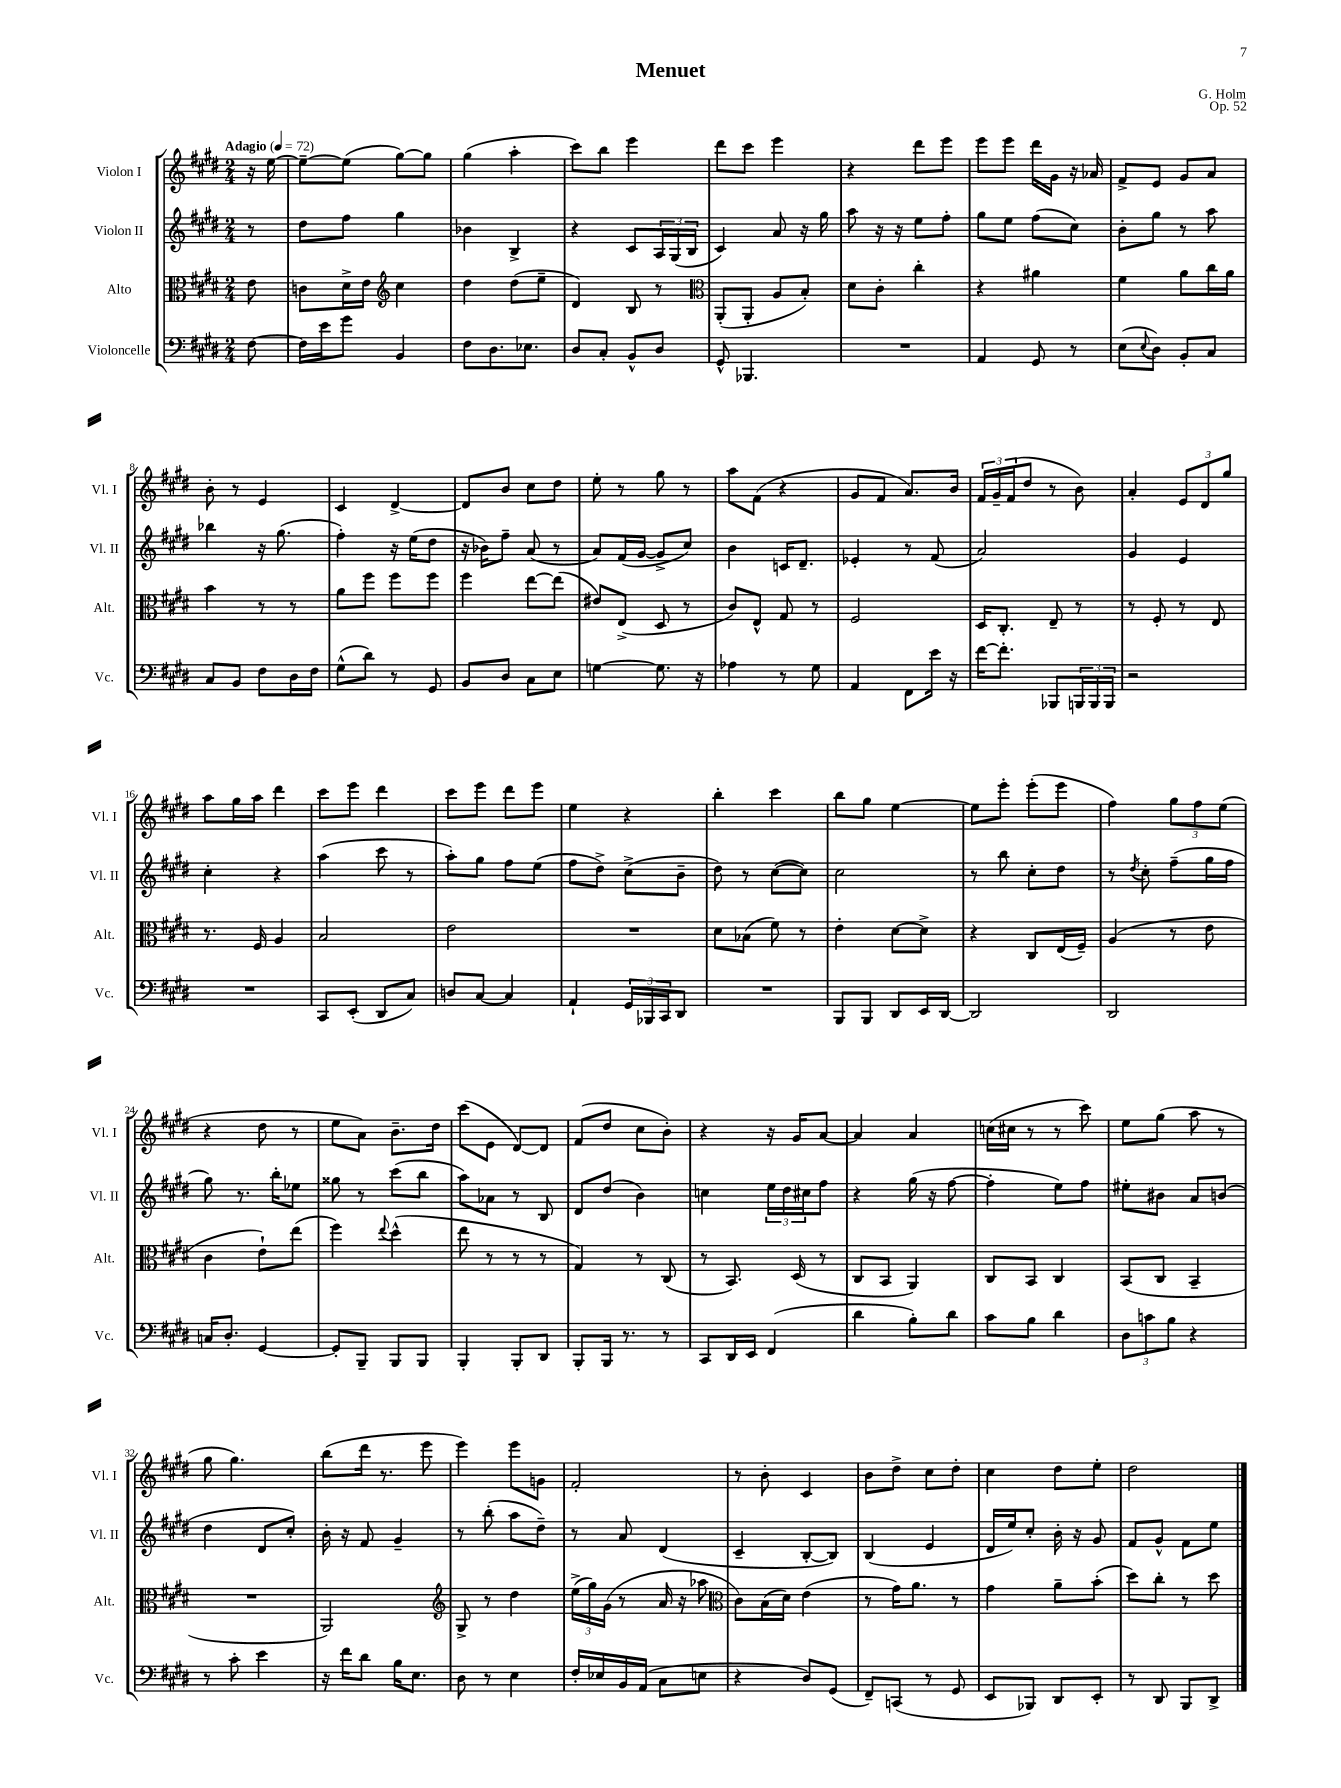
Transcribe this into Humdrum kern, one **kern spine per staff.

**kern	**kern	**kern	**kern
*staff4	*staff3	*staff2	*staff1
*clefF4	*clefC3	*clefG2	*clefG2
*k[f#c#g#d#]	*k[f#c#g#d#]	*k[f#c#g#d#]	*k[f#c#g#d#]
*M2/4	*M2/4	*M2/4	*M2/4
*MM72	*MM72	*MM72	*MM72
[8F#\	8e\	8r	16r
.	.	.	[16ee\
=	=	=	=
16F#\]LL	8c\L	8dd#\L	8ee~\_L
16e\J	.	.	.
8g#\J	16d#^\L	8ff#\J	(8ee\]J
.	16e\JJ	.	.
*	*clefG2	*	*
4BB/	4cc#\	4gg#\	[8gg#\L)
.	.	.	8gg#\]J
=	=	=	=
8F#\L	4dd#\	4b-\	(4gg#\
8.D#\	.	.	.
.	(8dd#\L	4B^/	4aa'\
8.E-\J	.	.	.
.	8ee~\J	.	.
=	=	=	=
8D#/L	4d#/)	4r	8ccc#\L)
8C#'/J	.	.	8bb\J
8BB^^/L	8B/	8c#/L	4eee\
8D#/J	8r	24A/L	.
.	.	(24G#/	.
.	.	24B/JJ	.
=	=	=	=
*	*clefC3	*	*
8GG#^^/	(8AA'/L	4c#/)	8ddd#\L
4.BBB-/	8AA'/J	.	8ccc#\J
.	8A/L	8a/	4eee\
.	8B'/J)	16r	.
.	.	16gg#\	.
=	=	=	=
2r	8d#\L	8aa\	4r
.	8c#'\J	16r	.
.	.	16r	.
.	4cc#'\	8ee\L	8ddd#\L
.	.	8ff#'\J	8eee\J
=	=	=	=
4AA/	4r	8gg#\L	8eee\L
.	.	8ee\J	8eee\J
8GG#/	4a#\	(8ff#\L	16ddd#\LL
.	.	.	16g#\JJ
8r	.	8cc#\J)	16r
.	.	.	16a-/
=	=	=	=
(8E\L	4f#\	8b'\L	8f#^/L
8qqE/	.	.	.
8D#\J)	.	8gg#\J	8e/J
8BB'/L	8a\L	8r	8g#/L
8C#/J	16cc#\L	8aa\	8a/J
.	16a\JJ	.	.
=	=	=	=
8C#/L	4b\	4bb-\	8b'\
8BB/J	.	.	8r
8F#\L	8r	16r	4e/
.	.	(8.gg#\	.
16D#\L	8r	.	.
16F#\JJ	.	.	.
=	=	=	=
(8G#^^\L	8a\L	4ff#'\)	4c#/
8d#\J)	8ff#\J	.	.
8r	8ff#\L	16r	[4d#^/
.	.	(16ee\LK	.
8GG#/	8ff#\J	8dd#\J	.
=	=	=	=
8BB/L	4ff#\	16r	8d#/]L
.	.	16b-\LK)	.
8D#/J	.	8ff#~\J	8b/J
8C#\L	[8ee\L	(8a/	8cc#\L
8E\J	(8ee\]J	8r	8dd#\J
=	=	=	=
[4G\	8e#/L)	8a/L)	8ee'\
.	(8E^/J	(16f#/L	8r
.	.	[16g#/JJ	.
8.G\]	8D#/	8g#^/]L	8gg#\
.	8r	8cc#/J)	8r
16r	.	.	.
=	=	=	=
4A-\	8c#/L)	4b\	8aa\L
.	8E^^/J	.	(8f#\J
8r	8G#/	16c/LK	4r
.	.	8.d#~/J	.
8G#\	8r	.	.
=	=	=	=
4AA/	2F#/	4e-'/	8g#/L
.	.	.	8f#/J
8FF#\L	.	8r	8.a/L)
16e\Jk	.	(8f#/	.
16r	.	.	16b/Jk
=	=	=	=
[16f#\LK	16D#/LK	2a/)	24f#/LL
.	.	.	24g#~/
8.f#'\]J	8.C#'/J	.	.
.	.	.	(24f#/J
.	.	.	8dd#/J
8BBB-/L	8E~/	.	8r
24BBB/L	8r	.	8b\)
24BBB/	.	.	.
24BBB/JJ	.	.	.
=	=	=	=
2r	8r	4g#/	4a'/
.	8F#'/	.	.
.	8r	4e/	12e/L
.	.	.	12d#/
.	8E/	.	.
.	.	.	12gg#/J
=	=	=	=
2r	8.r	4cc#'\	8aa\L
.	.	.	16gg#\L
.	16F#/	.	16aa\JJ
.	4A/	4r	4ddd#\
=	=	=	=
8CC#/L	2B/	(4aa\	8ccc#\L
(8EE'/J	.	.	8eee\J
8DD#/L	.	8ccc#\	4ddd#\
8C#/J)	.	8r	.
=	=	=	=
8D/L	2e\	8aa'\L)	8ccc#\L
[8C#/J	.	8gg#\J	8eee\J
4C#/]	.	8ff#\L	8ddd#\L
.	.	(8ee\J	8eee\J
=	=	=	=
4AA`/	2r	8ff#\L	4ee\
.	.	8dd#^\J)	.
24GG#/LL	.	(8cc#^\L	4r
24BBB-/	.	.	.
24CC#/J	.	.	.
8DD#/J	.	8b~\J	.
=	=	=	=
2r	8d#\L	8dd#\)	4bb'\
.	(8B-\J	8r	.
.	8f#\)	([8cc#\L	4ccc#\
.	8r	8cc#\]J)	.
=	=	=	=
8BBB/L	4e'\	2cc#\	8bb\L
8BBB/J	.	.	8gg#\J
8DD#/L	[8d#\L	.	[4ee\
16EE/L	8d#^\]J	.	.
[16DD#/JJ	.	.	.
=	=	=	=
2DD#/]	4r	8r	8ee\]L
.	.	8bb\	8eee'\J
.	8C#/L	8cc#'\L	(8eee'\L
.	(16E/L	8dd#\J	8eee\J
.	16F#~/JJ)	.	.
=	=	=	=
2DD#/	(4A/	8r	4ff#\)
.	.	8qdd#/	.
.	.	8cc#'\	.
.	8r	(8ff#~\L	12gg#\L
.	.	.	12ff#\
.	8e\	16gg#\L	.
.	.	.	(12ee\J
.	.	16ff#\JJ	.
=	=	=	=
16C/LK	4c#\	8gg#\)	4r
8.D#'/J	.	.	.
.	.	8.r	.
[4GG#/	8e`\L)	.	8dd#\
.	.	16bb'\LK	.
.	(8ee\J	8ee-\J	8r
=	=	=	=
8GG#'/]L	4ff#\)	8gg##\	8ee\L
8BBB~/J	.	8r	8a\J)
.	8qqee/	.	.
8BBB/L	(4dd#^^\	(8ccc#\L	8.b~\L
8BBB/J	.	8bb\J	.
.	.	.	16dd#\Jk
=	=	=	=
4BBB'/	8ee\	8aa\L)	(8ccc#\L
.	8r	8a-\J	8e\J
8BBB'/L	8r	8r	[8d#/L)
8DD#/J	8r	8B/	8d#/]J
=	=	=	=
8BBB'/L	4G#/)	8d#/L	(8f#/L
16BBB/Jk	.	(8dd#/J	8dd#/J
8.r	.	.	.
.	8r	4b\)	8cc#\L
8r	(8C#/	.	8b'\J)
=	=	=	=
8CC#/L	8r	4cc\	4r
16DD#/L	8.BB/)	.	.
16EE/JJ	.	.	.
(4FF#/	.	24ee\LL	16r
.	.	24dd#\	.
.	(16D#/	.	16g#/LK
.	.	24cc#\J	.
.	8r	8ff#\J	[8a/J
=	=	=	=
4d#\	8C#/L	4r	4a/]
.	8BB/J	.	.
8B'\L)	4AA/)	(16gg#\	4a/
.	.	16r	.
8d#\J	.	[8ff#\	.
=	=	=	=
8c#\L	8C#/L	4ff#'\]	(16cc\LL
.	.	.	16cc#\JJ
8B\J	8BB/J	.	8r
4d#\	4C#/	8ee\L)	8r
.	.	8ff#\J	8ccc#\)
=	=	=	=
12D#\L	(8BB/L	8ee#'\L	8ee\L
12c\	.	.	.
.	8C#/J	8b#\J	(8gg#\J
12B\J	.	.	.
4r	4BB~/	8a/L	8aa\
.	.	(8b/J	8r
=	=	=	=
8r	2r	4dd#\	8gg#\
8c#'\	.	.	4.gg#\)
4e\	.	8d#/L	.
.	.	8cc#'/J)	.
=	=	=	=
16r	2AA/)	16b'\	(8bb\L
16f#\LK	.	16r	.
8d#\J	.	8f#/	16ddd#\Jk
.	.	.	8.r
16B\LK	.	4g#~/	.
8.E\J	.	.	.
.	.	.	8eee\
=	=	=	=
*	*clefG2	*	*
8D#\	8G#^/	8r	4eee\)
8r	8r	(8bb'\	.
4E\	4dd#\	8aa\L	8eee\L
.	.	8dd#~\J)	8g\J
=	=	=	=
16F#'/LL	(24ee^\LL	8r	2f#'/
.	24gg#\)	.	.
16E-/	.	.	.
.	(24g#\JJ	.	.
16BB/	8r	8a/	.
(16AA/JJ	.	.	.
8C#\L	16a/	(4d#/	.
.	16r	.	.
8E\J	8aa-\	.	.
=	=	=	=
*	*clefC3	*	*
4r	8c#\L)	4c#~/	8r
.	(16B\L	.	8b'\
.	16d#\JJ)	.	.
8D#/L)	(4e\	[8B'/L	4c#/
(8GG#/J	.	8B/]J)	.
=	=	=	=
8FF#~/L)	8r	(4B/	8b\L
(8CC/J	16g#\LK)	.	8dd#^\J
.	8.a\J	.	.
8r	.	4e/	8cc#\L
8GG#/	8r	.	8dd#'\J
=	=	=	=
8EE/L	4g#\	16d#/LL	4cc#\
.	.	16ee/J)	.
8BBB-/J)	.	8cc#'/J	.
8DD#/L	8a~\L	16b'\	8dd#\L
.	.	16r	.
8EE'/J	(8b'\J	8g#/	8ee'\J
=	=	=	=
8r	8dd#\L)	8f#/L	2dd#\
8DD#/	8cc#'\J	8g#^^/J	.
8BBB/L	8r	8f#\L	.
8DD#^/J	8dd#\	8ee\J	.
==	==	==	==
*-	*-	*-	*-
